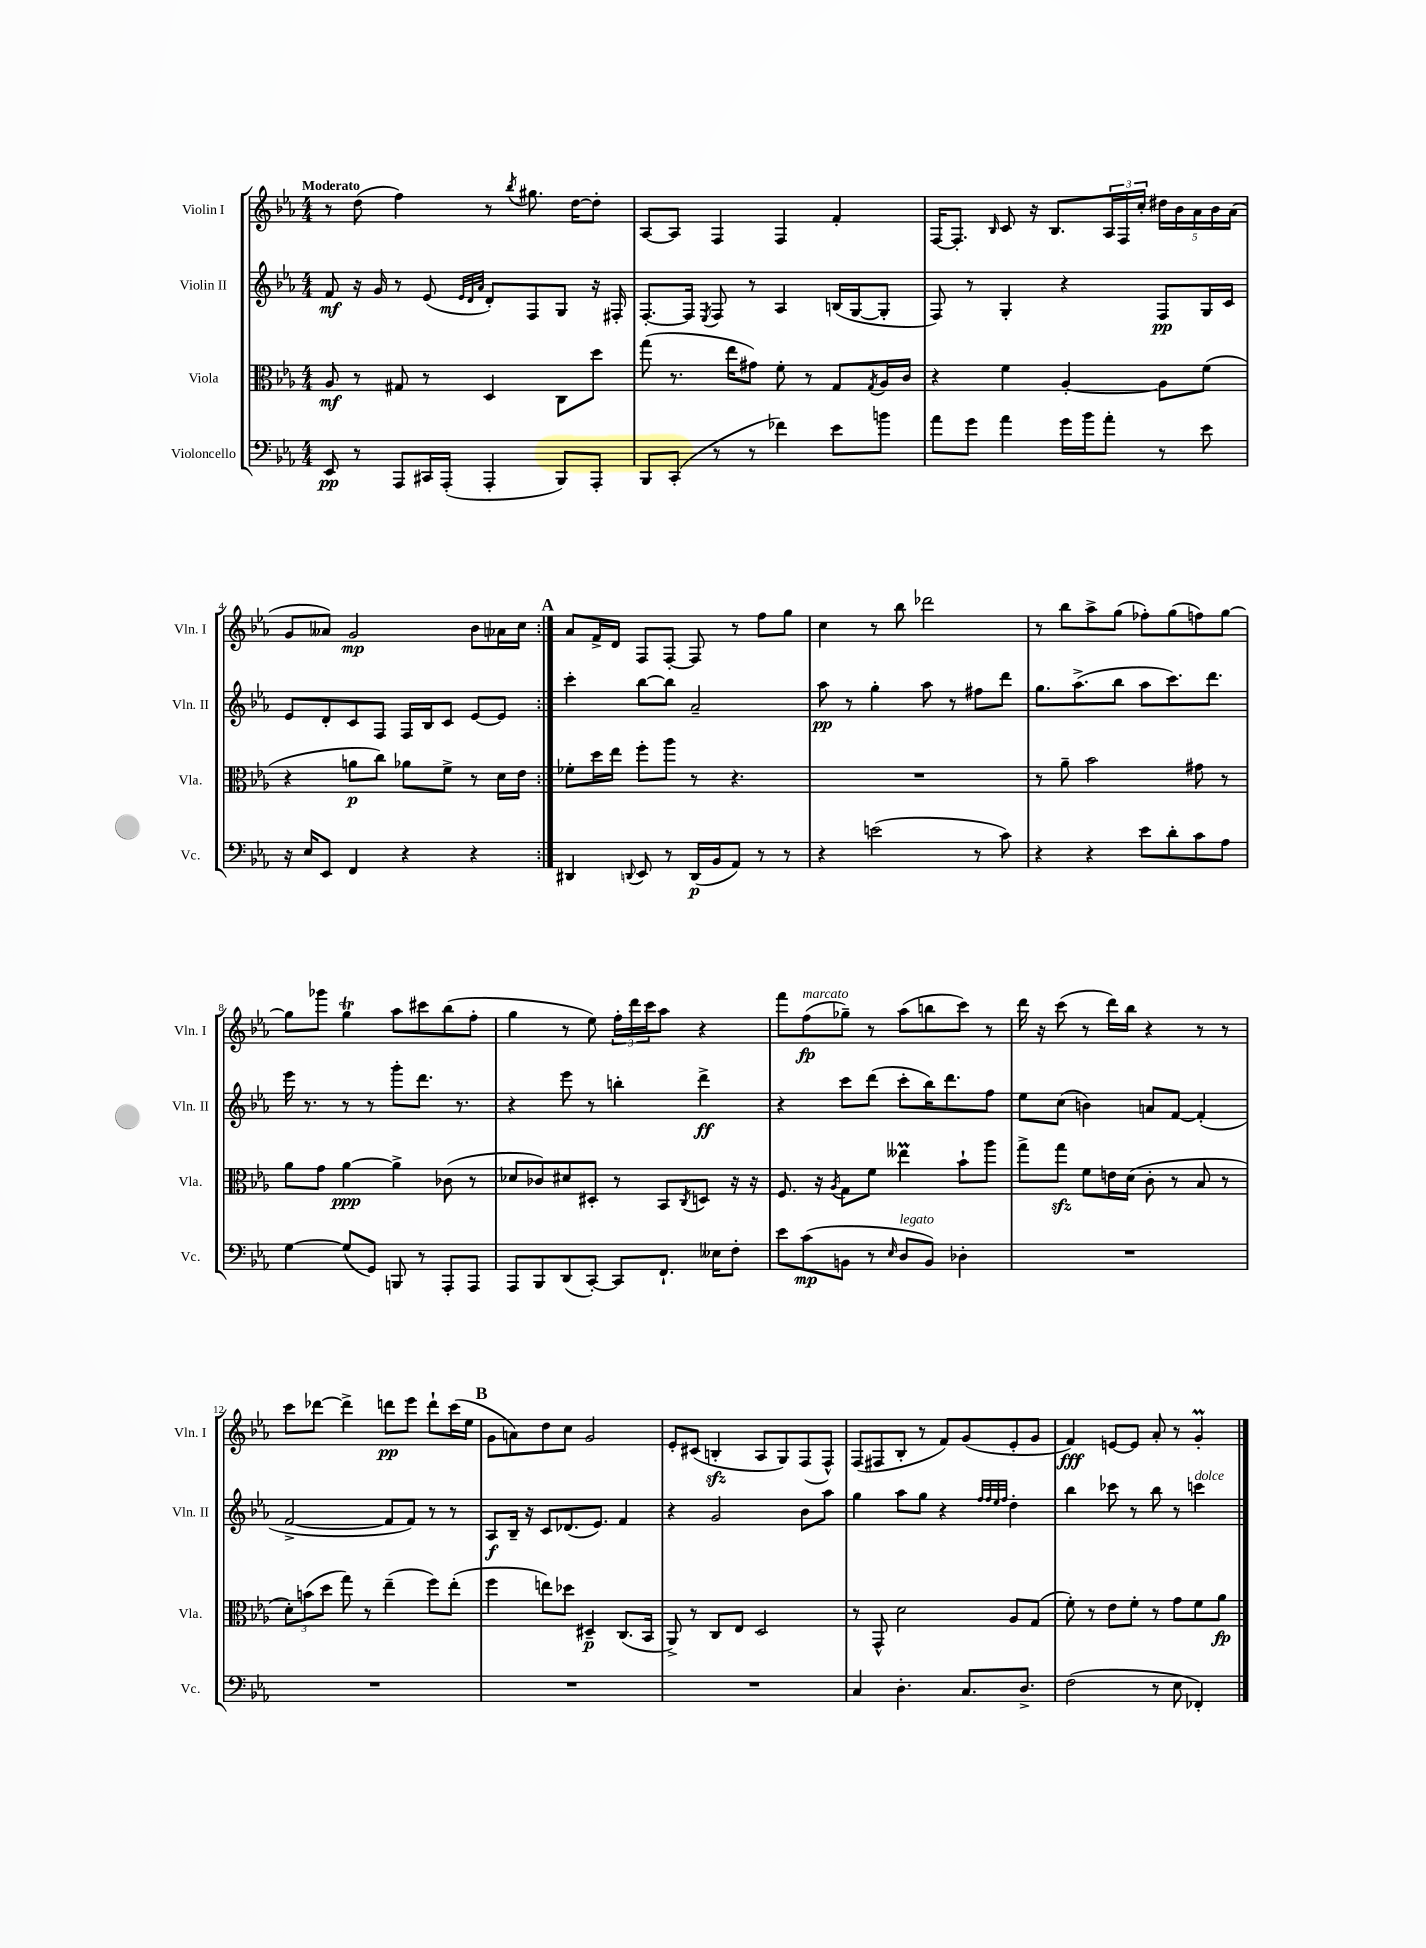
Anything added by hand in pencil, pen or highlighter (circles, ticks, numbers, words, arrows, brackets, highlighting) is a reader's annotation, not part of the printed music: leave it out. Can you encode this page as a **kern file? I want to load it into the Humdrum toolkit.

**kern	**kern	**kern	**kern
*staff4	*staff3	*staff2	*staff1
*clefF4	*clefC3	*clefG2	*clefG2
*k[b-e-a-]	*k[b-e-a-]	*k[b-e-a-]	*k[b-e-a-]
*M4/4	*M4/4	*M4/4	*M4/4
8EE-/	8A-/	8f/	8r
8r	8r	16r	(8dd\
.	.	16g/	.
8AAA-/L	8G#/	8r	4ff\)
16CC#/L	8r	(8e-/	.
(16AAA-'/JJ	.	.	.
.	.	32qqe-/LLL	.
.	.	32qqd/	.
.	.	32qqa-/JJJ	.
4AAA-'/	4D/	8d'/L)	8r
.	.	.	8qbb-/
.	.	8F/	8.gg#\
8BBB-/L)	8C\L	8G/J	.
.	.	.	[16dd\LK
8AAA-'/J	8dd\J	16r	8dd'\]J
.	.	16F#'/	.
=	=	=	=
8BBB-/L	(8gg\	[8.F'/L	[8A-/L
(8CC'/J	8.r	.	8A-/]J
.	.	16F/]Jk	.
.	.	8qE-/	.
8r	.	8F/	4F/
.	16ee-\LK	.	.
8r	8g#\J)	8r	.
4f-\)	8f'\	4A-/	4F/
.	8r	.	.
8e-\L	8G/L	(16B/LL	4f'/
.	.	[16G/J	.
.	8qG/	.	.
8b\J	16A-/L	8G'/]J	.
.	16c/JJ	.	.
=	=	=	=
8a-\L	4r	8F/)	[16F/LK
.	.	.	8.F'/]J
8g\J	.	8r	.
.	.	.	16qqB-/
4a-\	4f\	4G'/	8c/
.	.	.	16r
.	.	.	8.B-/L
16g\LL	[4A-'/	4r	.
16b-\J	.	.	.
8a-'\J	.	.	24A-/L
.	.	.	24F/
.	.	.	24cc'/JJ
8r	8A-\]L	8F/L	20dd#\LL
.	.	.	20b-\
.	.	.	20a-\
8e-\	(8f\J	16G/L	.
.	.	.	20b-\
.	.	16c/JJ	.
.	.	.	(20a-\JJ
=	=	=	=
16r	4r	8e-/L	8g/L
16E-/LK	.	.	.
8EE-/J	.	8d'/	8a--/J)
4FF/	8a\L	8c/	2g/
.	8cc\J)	8F/J	.
4r	8a-\L	16F/LL	.
.	.	16B-/J	.
.	8f^\J	8c/J	.
4r	8r	[8e-/L	8b-\L
.	16d\LL	8e-/]J	16a-\L
.	16e-\JJ	.	16cc\JJ
=:|!	=:|!	=:|!	=:|!
4DD#/	8f-'\L	4ccc'\	8a-/L
.	16dd\L	.	16f^/L
.	16ee-\JJ	.	16d/JJ
8qqDD/	.	.	.
8EE-/	8ff'\L	[8bb-\L	8F/L
8r	8aa-\J	8bb-\]J	[8F'/J
(16DD/LL	8r	2a-~/	8F/]
16BB-/J	.	.	.
8AA-/J)	4.r	.	8r
8r	.	.	8ff\L
8r	.	.	8gg\J
=	=	=	=
4r	1r	8aa-\	4cc\
.	.	8r	.
(2e\	.	4gg'\	8r
.	.	.	8bb-\
.	.	8aa-\	2ddd-\
.	.	8r	.
8r	.	8ff#\L	.
8c\)	.	8ddd\J	.
=	=	=	=
4r	8r	8.gg\L	8r
.	8a-~\	.	8bb-\L
.	.	(8.aa-^\	.
4r	2b-\	.	8aa-^\
.	.	8bb-\J	(8gg\J
8e-\L	.	8aa-\L	8ff-'\L)
8d'\	.	8.ccc\)	(8gg\
8c\	8g#\	.	8ff\)
.	.	8.ddd\J	.
8A-\J	8r	.	[8gg\J
=	=	=	=
[4G\	8a-\L	16eee-\	8gg\]L
.	.	8.r	.
.	8g\J	.	8ggg-\J
(8G/]L	[4a-\	8r	4gg\
8GG/J)	.	8r	.
8BBB/	4a-^\]	8ggg'\L	8aa-\L
8r	.	8.ddd\J	8ccc#\
8AAA-'/L	(8c-\	.	(8bb-\
.	.	8.r	.
8AAA-/J	8r	.	8ff'\J
=	=	=	=
8AAA-/L	8d-/L	4r	4gg\
8BBB-/	8c-/)	.	.
(8DD/	8d#/	8eee-\	8r
[8CC'/J)	8D#'/J	8r	8ee-\)
8CC/]L	8r	4bb'\	24ff'\LL
.	.	.	24ddd\
.	.	.	24ccc\J
8.FF`/J	8BB-/L	.	8aa-\J
.	8qC/	.	.
.	8D/J	4ddd^\	4r
16E--\LK	.	.	.
8F'\J	16r	.	.
.	16r	.	.
=	=	=	=
8e-\L	8.F/	4r	8fff\L
(8c\	.	.	(8ff\
.	16r	.	.
.	8qA-/	.	.
8BB\J	8G\L	8ccc\L	8gg-~\J)
8r	8f\J	(8ddd\J	8r
16qqE-/	.	.	.
8D/L	4ee--\	8ccc'\L	(8aa-\L
8BB/J)	.	16bb-\K)	8bb\
.	.	8.ddd\	.
4D-'\	8b-`\L	.	8ccc\J)
.	8aa-\J	8ff\J	8r
=	=	=	=
1r	8gg^\L	8ee-\L	16ddd\
.	.	.	16r
.	8gg\J	(8cc\J	(8ccc\
.	8f\L	4b\)	8r
.	16e\L	.	16ddd\LL)
.	(16d\JJ	.	16bb-\JJ
.	8c'\	8a/L	4r
.	8r	[8f/J	.
.	8B-/	(4f'/]	8r
.	8r	.	8r
=	=	=	=
1r	12d'\L)	[2f^/	8ccc\L
.	(12b\	.	.
.	.	.	[8ddd-\J
.	12dd\J	.	.
.	8gg\)	.	4ddd-^\]
.	8r	.	.
.	(4ee-~\	8f/]L	8ddd\L
.	.	8f/J)	8eee-\J
.	8ff\L)	8r	8ddd`\L
.	(8ee-'\J	8r	(16ccc\L
.	.	.	16ee-\JJ
=	=	=	=
1r	4ff\	8A-/L	8g\L
.	.	16B-~/Jk	8a\)
.	.	16r	.
.	8ee\L)	8c/L	8dd\
.	8dd-\J	(8.d-/	8cc\J
.	4D#~/	.	2g/
.	.	8.e-/J)	.
.	(8.C/L	4f/	.
.	16BB-/Jk	.	.
=	=	=	=
1r	8AA-^/)	4r	8e-'/L
.	8r	.	(8c#/J
.	8C/L	2g/	4B'/
.	8E-/J	.	.
.	2D/	.	8A-/L
.	.	.	8G/)
.	.	8b-\L	(8F/
.	.	8aa-\J	8F^^/J)
=	=	=	=
4C/	8r	4gg\	(8F/L
.	8GG^^/	.	8F#/
4.D'\	2d\	8aa-\L	8B-'/J
.	.	8gg\J	8r
.	.	4r	8f/L)
8.C/L	.	.	(8g/
.	.	32qqff/LLL	.
.	.	32qqff/	.
.	.	32qqee-/	.
.	.	32qqff/JJJ	.
.	8A-/L	4dd'\	8e-'/
8.D^/J	.	.	.
.	(8G/J	.	8g/J
=	=	=	=
(2F\	8f'\)	4bb-\	4f/)
.	8r	.	.
.	8e-\L	8ccc-\	[8e/L
.	8f'\J	8r	8e/]J
8r	8r	8bb-\	8a-'/
8E-\	8g\L	8r	8r
4FF-'/)	8f\	4ccc\	4g'/
.	8a-\J	.	.
==	==	==	==
*-	*-	*-	*-
